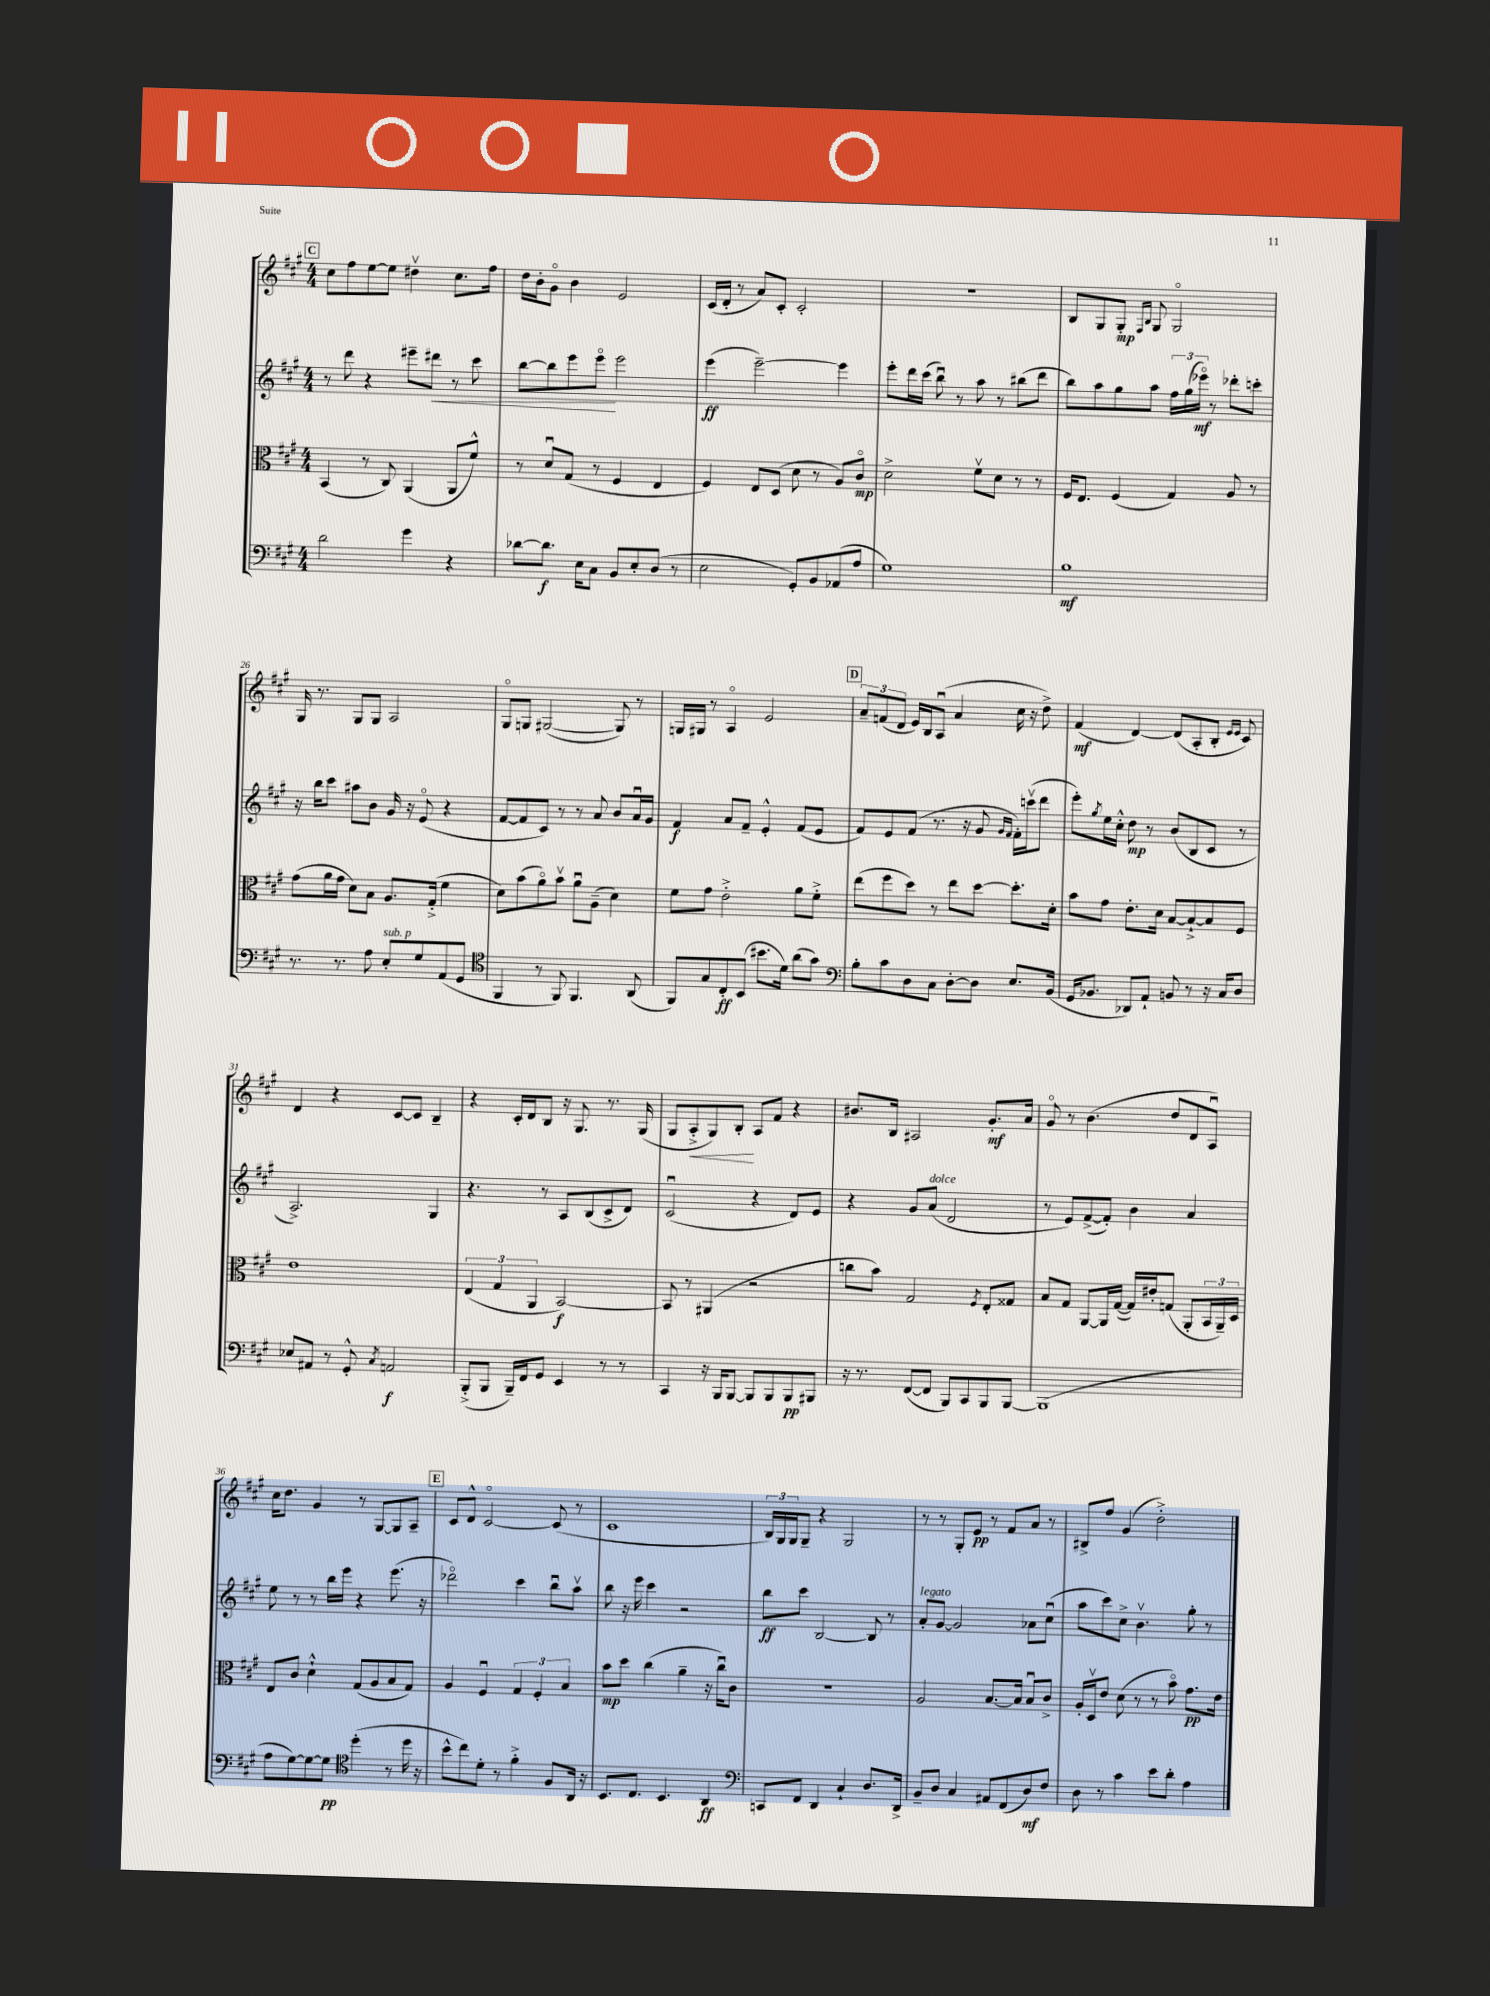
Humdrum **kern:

**kern	**kern	**kern	**kern
*staff4	*staff3	*staff2	*staff1
*clefF4	*clefC3	*clefG2	*clefG2
*k[f#c#g#]	*k[f#c#g#]	*k[f#c#g#]	*k[f#c#g#]
*M4/4	*M4/4	*M4/4	*M4/4
2d	(4BB	8r	8cc#
.	.	8ddd	8ff#
.	8r	4r	[8ee
.	8C#)	.	8ee]
4g#	(4AA	8eee#~	4dd#v
.	.	8ddd#	.
4r	8AA	8r	8.cc#
.	8f#^^)	8ccc#	.
.	.	.	16ff#
=	=	=	=
[8d-	8r	[8bb	16dd
.	.	.	16b'
8.d-]	8du	8bb]	8g#o
.	(8G#	8eee	4b
16E	.	.	.
8C#	8r	8eeeo	.
8BB	4F#	2eee	2e
8E'	.	.	.
(8D	4E	.	.
8r	.	.	.
=	=	=	=
2E	4F#)	(4eee	(16c#
.	.	.	16d'
.	.	.	8r
.	8E	[2eee~)	8a)
.	(8D	.	8c#'
8GG#')	8d	.	2c#'
8BB	8r	.	.
(8AA-	8A)	4eee]	.
8A	8c#o	.	.
=	=	=	=
1G#)	2d^	8eee'	1r
.	.	16ddd	.
.	.	(16ccc#	.
.	.	8bbu)	.
.	.	8r	.
.	8f#v	8aa	.
.	8d	8r	.
.	8r	(8bb#	.
.	8r	8ddd	.
=	=	=	=
1B	16F#	8bb)	8B
.	8.E	.	.
.	.	8aa	8G#
.	(4F#	8gg#	8G#'
.	.	.	16qqF#
.	.	.	16qqB
.	.	8aa	8G#
.	4G#)	24ff#	2G#o
.	.	(24gg#	.
.	.	24eee-o)	.
.	.	8r	.
.	8A	8ddd-'	.
.	8r	8ccc'	.
=	=	=	=
8.r	(8g#	16r	16G#
.	.	16bb	8.r
.	16a	8ccc#	.
8.r	16g#	.	.
.	8d)	8aa#	8G#
8A	8B	8b	8G#
8E'	8.A	16g#	2A
.	.	16r	.
8G#	.	(8eo	.
.	(16G#'^	.	.
(8AA	4f#	4r	.
8GG#	.	.	.
=	=	=	=
*clefC4	*	*	*
4FF#	8d)	[8f#	8G#o
.	(8b	8f#]	8G
8r	8ao)	8c#)	([2G#
8FF#)	8bv	8r	.
4.FF#	8au	8r	.
.	(8A~	8a	.
.	4d)	8b	8G#])
(8AA	.	16au	8r
.	.	16g#	.
=	=	=	=
8FF#)	8f#	4f#	16G
.	.	.	16G#
8G#	8g#	.	8r
8C#'	2e'^	8a	4Ao
(8BB	.	8f#~	.
8.b#	.	4e'^^	2e
16d)	.	.	.
(8a	8a	(8f#	.
8g#)	8f#'^	8e	.
=	=	=	=
*clefF4	*	*	*
8B'	(8ee	8f#)	12a~
.	.	.	(12f
8c#	8ff#	8e	.
.	.	.	12d
8D	8dd)	(8f#	16e)
.	.	.	16B
8C#	8r	8.r	(8Au
[8D'	8ee	.	4a
.	.	16r	.
8D]	[8dd	8g#	.
.	.	16qqg#	.
.	.	16qqf#	.
8.E	8.dd']	16f#')	16cc#
.	.	(16cccv	16r
.	.	8ddd	8dd^)
(16BB	16d'	.	.
=	=	=	=
16GG#	8b	8eee')	(4f#
8.BB-	.	.	.
.	.	8qgg#	.
.	8g#	16ee	.
.	.	16cc#'^^	.
8DD-)	8.e'	8dd	[4d)
8AA`	.	8r	.
.	16d	.	.
8BB	[8B	(8b	(8d]
8r	8B`^_	8B	8A'
16r	8B]	8c#	8B'
16C#	.	.	.
.	.	.	16qqe
.	.	.	16qqe
8D	8F#	8r	8c#)
=	=	=	=
8E-	1e	2.A^)	4d
8AA#	.	.	.
8r	.	.	4r
8GG#'^^	.	.	.
8qC#	.	.	.
2AA	.	.	[8c#
.	.	.	8c#]
.	.	4G#	4B~
=	=	=	=
(8BBB'^	(6E	4.r	4r
8BBB	.	.	.
.	6G#	.	.
16BBB~)	.	.	16c#'
16FF#	.	.	16d
.	6AA	.	.
8GG#	.	8r	8B
4EE	[2BB)	8A	16r
.	.	.	8.G#
.	.	(8B	.
8r	.	8c#^	8.r
8r	.	8d)	.
.	.	.	(16G#
=	=	=	=
4CC#	8BB]	(2c#u	8G#
.	8r	.	8A'^
16r	(4AA#	.	8G#)
16BBB	.	.	.
[8BBB	.	.	8B'
8BBB]	2r	4r	8A
8BBB	.	.	8f#
8BBB	.	8d)	4r
8BBB#	.	8e	.
=	=	=	=
16r	8cc	4r	8.b#
8.r	.	.	.
.	8b)	.	.
.	.	.	16B
([8FF#	2G#	8g#	2A#
8FF#]	.	(8a	.
8BBB)	.	2d	.
8CC#	.	.	.
.	8qF#	.	.
8BBB	8E'	.	8.g#'
[8BBB	8G##	.	.
.	.	.	16a
=	=	=	=
(1BBB]	8B	8r	8g#o
.	8G#	8e)	8r
.	[8AA	([8f#^	(4.b
.	16AA]	8f#'])	.
.	([16G#	.	.
.	16G#])	4b	.
.	16e#'	.	.
.	(8G	.	8dd
.	8AA'	4a	8d
.	24BB	.	8Au)
.	24AA~)	.	.
.	24D	.	.
=	=	=	=
8A	8E	8ee	16cc#
.	.	.	8.dd
[8G#)	8c#	8r	.
8G#_	4d`^^	8r	4g#
8G#]	.	16bb	.
.	.	16eee	.
*clefC4	*	*	*
(4dd'	(8G#	4r	8r
.	8A	.	[8G#
8r	8B	(8.eee	8G#]
16dd	8G#)	.	8A~
16r	.	16r	.
=	=	=	=
8b^^	4A	2ddd-o)	8c#
8cc#)	.	.	8d^^
8d'	4F#u	.	[2c#o
8r	.	.	.
4f#'^	6G#	4ccc#	.
.	6F#'	.	.
8F#	.	8bbu	(8c#]
.	6B	.	.
16AA	.	8aav	8r
16r	.	.	.
=	=	=	=
8.BB	8b	8bb	1c#
.	8dd	16r	.
8.C#	.	16eee	.
.	(4cc#	4ccc#	.
4.BB	.	.	.
.	4a~	2r	.
4AA	16r	.	.
.	16cc#u)	.	.
.	8c#	.	.
=	=	=	=
*clefF4	*	*	*
8CC	1r	8bb	24B)
.	.	.	24G#
.	.	.	24G#
8FF#	.	8ccc#	8G#~
4DD	.	[2B	4r
4C#`	.	.	2G#
8.D	.	8B]	.
.	.	8r	.
16DD^	.	.	.
=	=	=	=
8BB~	2A	8a'	8r
8D	.	[8g#	8r
4C#	.	2g#]	8G#'
.	.	.	8e
8AA#	[8.B	.	8r
(8FF#	.	.	8f#
.	16B]	.	.
8D)	8Bu	8a-	8a
8F#	8c#^	(8cc#u	8r
=	=	=	=
8D	16A'	8aa	8B#^
.	16Dv	.	.
8r	8e	8ccc#)	8ff#
4c#	(8d	8cc#^	(4g#
.	8r	4.bv	.
8e	8r	.	2dd'^)
8d'	8bo)	.	.
4A	8.g#	8gg#'	.
.	.	8r	.
.	16e	.	.
==	==	==	==
*-	*-	*-	*-
